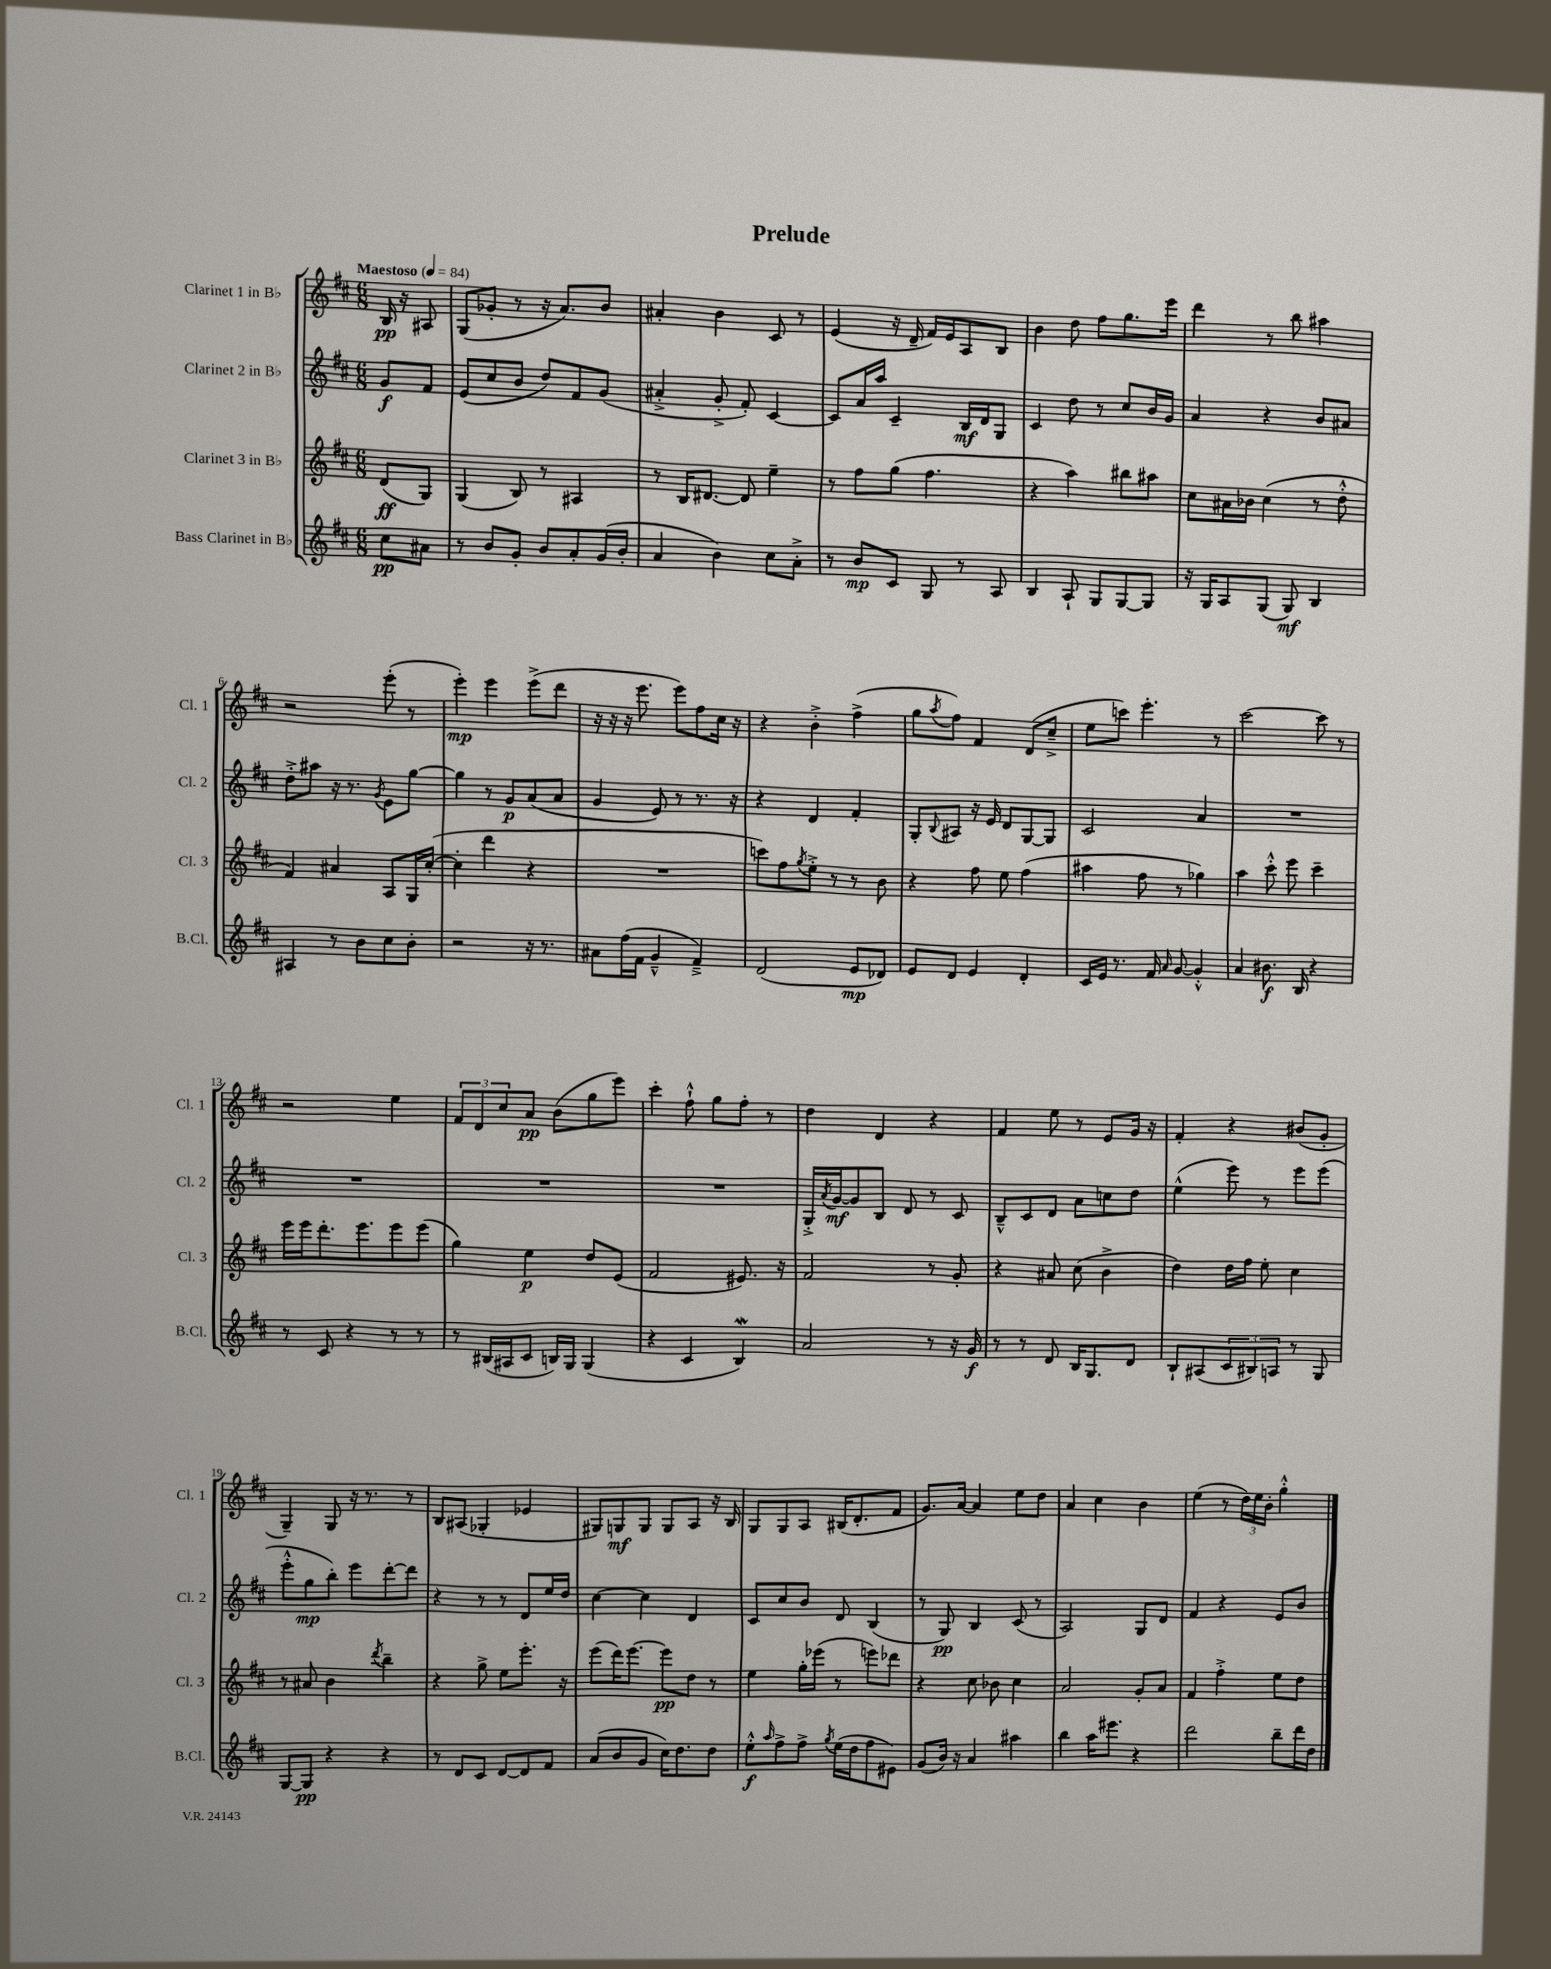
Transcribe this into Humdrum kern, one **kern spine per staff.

**kern	**kern	**kern	**kern
*staff4	*staff3	*staff2	*staff1
*clefG2	*clefG2	*clefG2	*clefG2
*k[f#c#]	*k[f#c#]	*k[f#c#]	*k[f#c#]
*M6/8	*M6/8	*M6/8	*M6/8
*MM84	*MM84	*MM84	*MM84
8cc#	(8d	8g	16B
.	.	.	16r
8a#	8G)	8f#	8A#
=	=	=	=
8r	(4G	(8e	(8G
8b	.	8cc#	8g-'
8g'	8B)	8b	8r
8b	8r	8dd)	16r
.	.	.	8.a)
8a'	4A#	8f#	.
(16g	.	(8g	8b
16b'	.	.	.
=	=	=	=
4a	8r	4a#'^	4a#'
.	16B	.	.
.	[8.d#	.	.
4b)	.	8g'^	4b
.	8d#]	8f#')	.
8cc#	4ee~	[4c#	8c#
8a'^	.	.	8r
=	=	=	=
8r	8r	8c#]	(4e
8b	8ff#	16a	.
.	.	16aa	.
8c#	(8gg	4c#~	16r
.	.	.	16d~
8G	4.ff#	.	16f#)
.	.	.	16e
8r	.	16B	8A
.	.	16d	.
8A	.	8G	8B
=	=	=	=
4B	4r	4c#	4b
8A`	4aa)	8dd	8dd
8G	.	8r	8ff#
[8G	8bb#	8cc#	8.gg
8G]	8aa#	16b	.
.	.	16g	16eee
=	=	=	=
16r	8cc#	4a	4ddd
16G	.	.	.
8A	16a#	.	.
.	16b-	.	.
(8G	(4cc#	4r	8r
8G)	.	.	8bb
4B	8r	8b	4aa#
.	8dd'^^	8a#	.
=	=	=	=
4A#	4f#)	8dd'^	2r
.	.	8aa#	.
8r	4a#	16r	.
.	.	8.r	.
8b	.	.	.
.	.	8qg	.
8cc#	8A	8e	(8eee'
8b'	16G	[8gg	8r
.	([16cc#'	.	.
=	=	=	=
2r	4cc#']	4gg]	4eee')
.	4ddd	8r	4eee
.	.	8g	.
16r	4r	(8a	(8eee^
8.r	.	.	.
.	.	8a	8ddd
=	=	=	=
8a#	2.r	4g	16r
.	.	.	16r
(16ff#	.	.	16r
16f#	.	.	8.eee
4g~^^	.	8e)	.
.	.	8r	8eee)
4f#~^)	.	8.r	8ff#
.	.	.	16cc#
.	.	16r	16r
=	=	=	=
(2d	8ccc)	4r	4r
.	8ff#	.	.
.	8qgg	.	.
.	8ee'^	4d	4b'^
.	8r	.	.
8e	8r	4f#'	(4ff#^
8d-)	8b	.	.
=	=	=	=
8e	4r	8G'	8gg
.	.	8qqB	8qaa
8d	.	8A#	8ff#)
4e	8ff#	16r	4f#
.	.	16e	.
.	8ee	8d	.
4d'	(4ff#	[8G	(8d
.	.	8G]	8cc#~^
=	=	=	=
16c#	4aa#	2c#	8ee
16e	.	.	.
8.r	.	.	8ccc)
.	8ff#	.	4.eee'
16f#	.	.	.
16qqa	.	.	.
[8g	8r	.	.
4g'^^]	4gg-)	4a	.
.	.	.	8r
=	=	=	=
4a	4aa	2.r	[2ccc#
8.b#	8ccc#'^^	.	.
.	8eee	.	.
16B	.	.	.
4r	4ccc#~	.	8ccc#]
.	.	.	8r
=	=	=	=
8r	16eee	2.r	2r
.	16eee	.	.
8c#	8.ddd'	.	.
4r	.	.	.
.	8.eee	.	.
8r	8eee	.	4ee
8r	(8eee	.	.
=	=	=	=
8r	4gg)	2.r	12f#
.	.	.	12d
(16B#	.	.	.
.	.	.	12cc#
16A#	.	.	.
8c#	4ee	.	8a
16B)	.	.	(8b
16G	.	.	.
(4G	8dd	.	8gg
.	(8e	.	8eee)
=	=	=	=
4r	2f#	2.r	4ccc#'
4c#	.	.	8ff#`^^
.	.	.	8gg
4B)	8.e#)	.	8ff#'
.	.	.	8r
.	16r	.	.
=	=	=	=
2a	2f#	16G'^	4dd
.	.	8qa	.
.	.	[16g	.
.	.	8g]	.
.	.	8B	4d
.	.	8d	.
8r	8r	8r	4r
16r	8g'	8c#	.
16g	.	.	.
=	=	=	=
8r	4r	8B~^^	4f#
8r	.	8c#	.
8d	8a#	8d	8ee
16B	(8cc#	8a	8r
8.G	.	.	.
.	4b^	8cc	8e
8d	.	8dd	16g
.	.	.	16r
=	=	=	=
8B`	4dd)	(4ee^^	4f#'
(8A#	.	.	.
12c#	16dd	8eee)	4r
.	16ff#	.	.
12B#)	.	.	.
.	8ee'	8r	.
12A	.	.	.
8r	4cc#	8eee	(8b#
8G	.	(8eee	8g'
=	=	=	=
[8G	8r	8eee'^^	4G~)
8G]	8a#	8gg	.
4r	4b	8bb')	8G
.	.	8eee	16r
.	.	.	8.r
.	8qddd	.	.
4r	4bb~	[8ddd'	.
.	.	8ddd]	8r
=	=	=	=
8r	4r	4r	8B
8d	.	.	(8A#
8c#	8gg^	8r	4G-'
[8d	8ee	8r	.
8d]	8.eee'	8d	4e-
8f#	.	16ee	.
.	16r	16dd	.
=	=	=	=
(8a	(8eee	[4cc#	8G#)
8b	16ddd)	.	8G
.	[8.eee	.	.
8g	.	4cc#]	8G
16cc#)	8eee]	.	8G
8.dd	.	.	.
.	8dd	4d	8A
8dd	8r	.	16r
.	.	.	16B
=	=	=	=
8ee'^^	4ee	8c#	8G
16qqaa	.	.	.
8ff#^	.	8cc#	8G
8ff#^	16gg'	8b	8A
.	(16eee-	.	.
8qgg	.	.	.
(16ee	8r	8d	(16B#
16dd	.	.	8.d'
8ff#	8eee)	(4B	.
8e#)	8ddd-	.	8f#
=	=	=	=
(8g	4r	8r	8.g)
16b)	.	8G)	.
16r	.	.	[16a
4a	8cc#	4B	4a]
.	8b-	.	.
4aa#	4cc#	(8c#	8ee
.	.	8r	8dd
=	=	=	=
4bb	2a	2A)	4a
16aa	.	.	4cc#
8.eee#	.	.	.
4r	8g'	8G	4b
.	8a	8d	.
=	=	=	=
2ddd	4f#	4f#	(4ee
.	4ff#'^	4r	8r
.	.	.	24dd)
.	.	.	24ee
.	.	.	24b'
8bb~	8ee	8e	4gg'^^
16ddd	8dd	8b	.
16dd	.	.	.
==	==	==	==
*-	*-	*-	*-
